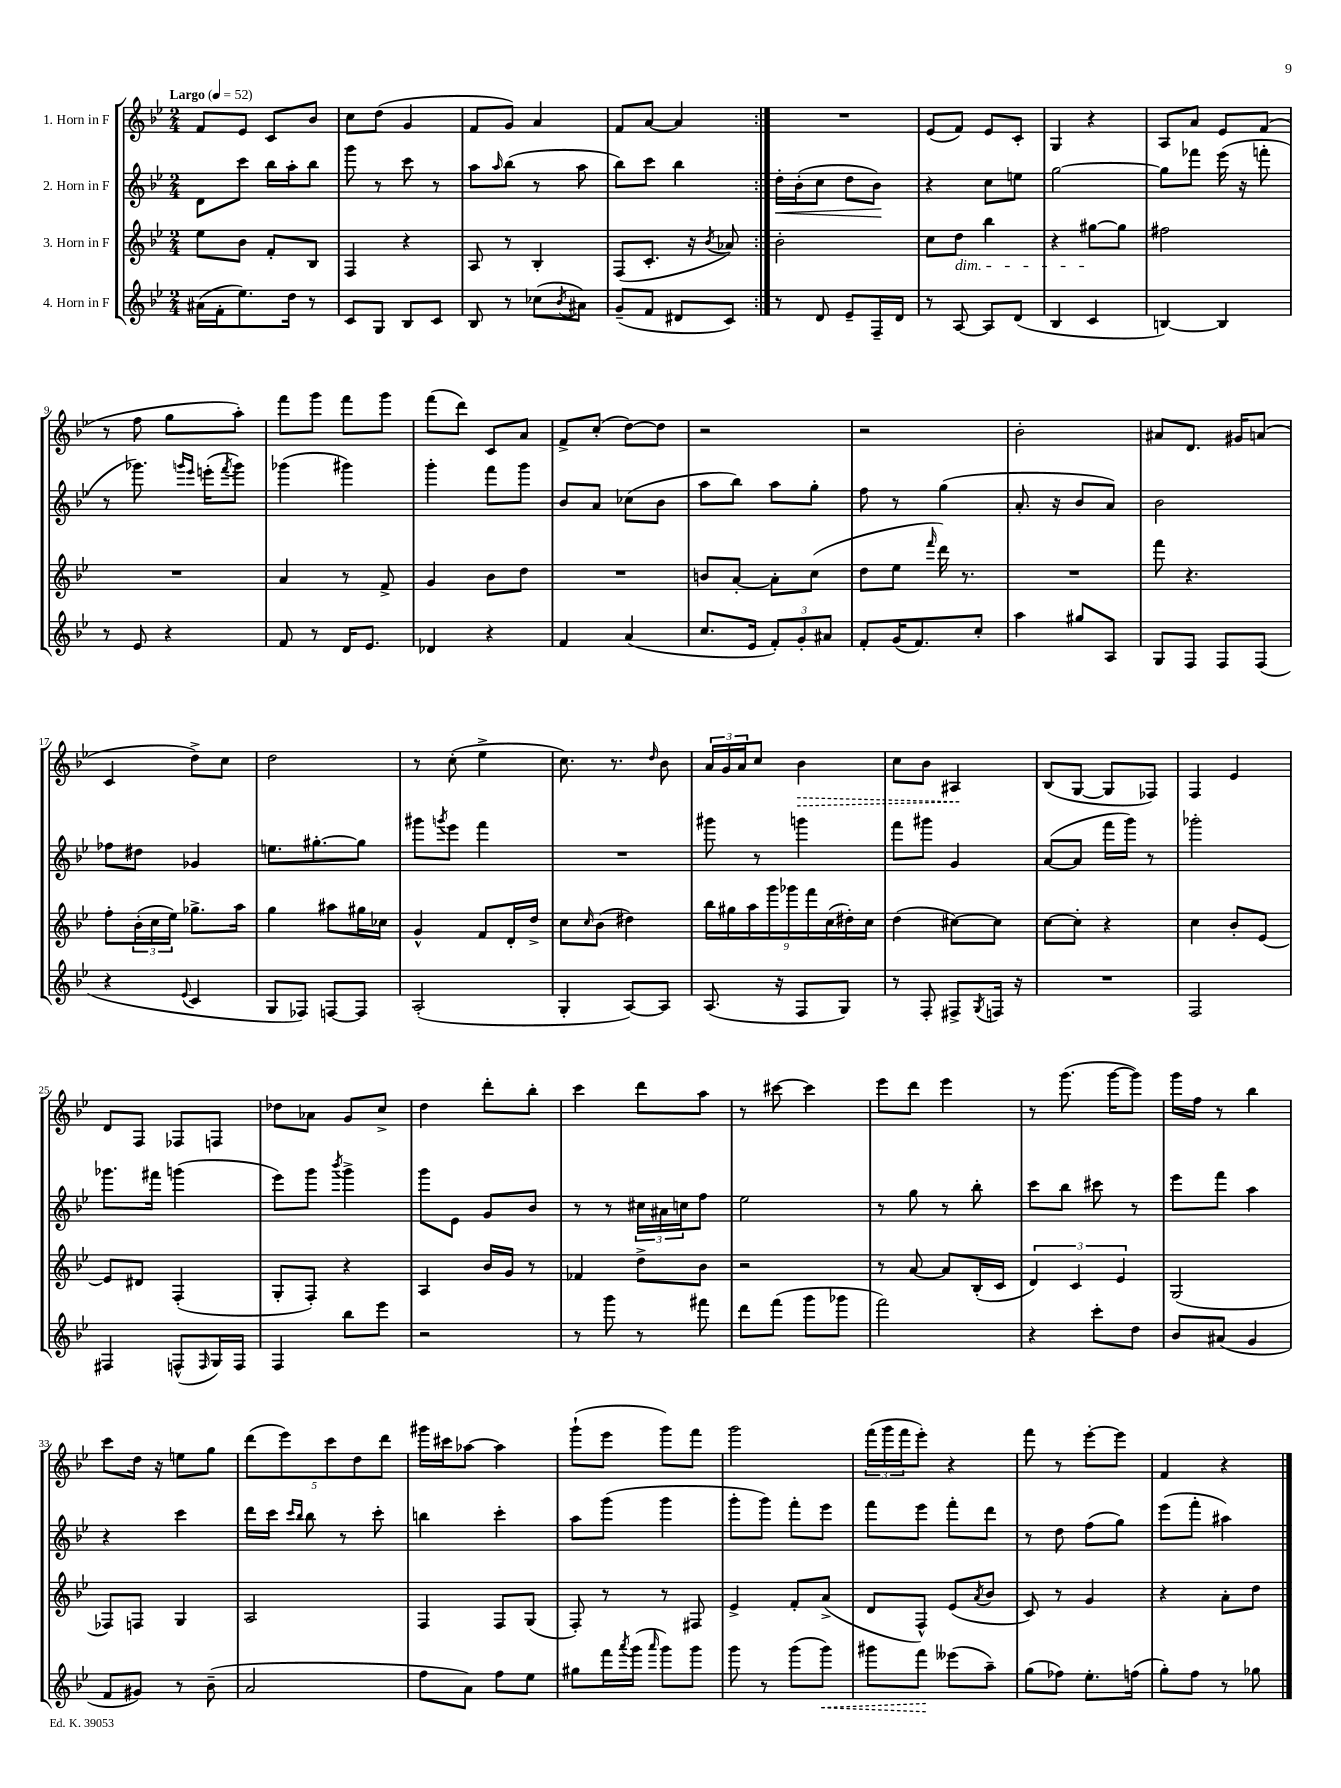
<<
\new StaffGroup <<
\new Staff = "s0" \with { instrumentName = "1. Horn in F" } {
    \clef treble \key bes \major \numericTimeSignature \time 2/4 \tempo "Largo" 4 = 52
    \repeat volta 2 { f'8 ees'8 c'8 bes'8 |
    c''8 d''8( g'4 |
    f'8 g'8) a'4 |
    f'8 a'8~ a'4 | }
    R2 |
    ees'8( f'8) ees'8 c'8-. |
    g4 r4 |
    a8 a'8 ees'8 f'8( |
    r8 f''8 g''8 a''8-.) |
    f'''8 g'''8 f'''8 g'''8 |
    f'''8( d'''8) c'8 a'8 |
    f'8-> c''8-.( d''8~) d''8 |
    r2 |
    r2 |
    bes'2-. |
    ais'8 d'8. gis'16 a'8( |
    c'4 d''8->) c''8 |
    d''2 |
    r8 c''8-.( ees''4-> |
    c''8.) r8. \grace { d''16 } bes'8 |
    \tuplet 3/2 { a'16 g'16 a'16 } c''8 \once \override Hairpin.style = #'dashed-line bes'4\> |
    c''8 bes'8 ais4\! |
    bes8( g8~ g8 fes8) |
    f4 ees'4 |
    d'8 f8 fes8 f8 |
    des''8 aes'8 g'8 c''8-> |
    d''4 d'''8-. bes''8-. |
    c'''4 d'''8 a''8 |
    r8 cis'''8~ cis'''4 |
    ees'''8 d'''8 ees'''4 |
    r8 g'''8.( g'''16~ g'''8) |
    g'''16 f''16 r8 bes''4 |
    c'''8 d''16 r16 e''8 g''8 |
    \tuplet 5/4 { d'''8( ees'''8) c'''8 d''8 d'''8 } |
    gis'''16 cis'''16 aes''8~ aes''4 |
    g'''8-!( ees'''8 g'''8) f'''8 |
    g'''2 |
    \tuplet 3/2 { f'''16( g'''16 f'''16 } ees'''8-.) r4 |
    f'''8 r8 ees'''8~-. ees'''8 |
    f'4 r4 \bar "|." |
}
\new Staff = "s1" \with { instrumentName = "2. Horn in F" } {
    \clef treble \key bes \major \numericTimeSignature \time 2/4
    \repeat volta 2 { d'8 c'''8 bes''16 a''16-. bes''8 |
    g'''8 r8 c'''8 r8 |
    a''8 \grace { a''16 } bes''8( r8 a''8 |
    bes''8) c'''8 bes''4 | }
    d''16-.\< bes'16-.( c''8 d''8 bes'8\!) |
    r4 c''8 e''8 |
    g''2~ |
    g''8 fes'''8 ees'''16( r16 f'''8-. |
    r8 ges'''8.) \grace { g'''16 ees'''16 } e'''16-.( \acciaccatura { f'''8 } g'''8) |
    ges'''4( gis'''4) |
    g'''4-. f'''8 g'''8 |
    bes'8 a'8 ces''8( bes'8 |
    a''8 bes''8) a''8 g''8-. |
    f''8 r8 g''4( |
    a'8.-. r16 bes'8 a'8) |
    bes'2 |
    fes''8 dis''8 ges'4 |
    e''8. gis''8.~-. gis''8 |
    gis'''8 \acciaccatura { g'''8 } ees'''8 f'''4 |
    R2 |
    gis'''8 r8 g'''4 |
    f'''8 gis'''8 g'4 |
    a'8~( a'8 f'''16 g'''16) r8 |
    ges'''2-. |
    ges'''8. fis'''16 g'''4( |
    ees'''8) g'''8 \acciaccatura { bes'''8 } g'''4-> |
    g'''8 ees'8 g'8 bes'8 |
    r8 r8 \tuplet 3/2 { cis''16 ais'16 c''16 } f''8 |
    ees''2 |
    r8 g''8 r8 bes''8-. |
    c'''8 bes''8 cis'''8 r8 |
    ees'''8 f'''8 a''4 |
    r4 c'''4 |
    d'''16 c'''16 \grace { c'''16 bes''16 } bes''8 r8 c'''8-. |
    b''4 c'''4-. |
    a''8 g'''8( g'''4 |
    g'''8-. g'''8) f'''8-. ees'''8 |
    f'''8 ees'''8 f'''8-. d'''8 |
    r8 d''8 f''8( g''8) |
    ees'''8( f'''8-. ais''4) \bar "|." |
}
\new Staff = "s2" \with { instrumentName = "3. Horn in F" } {
    \clef treble \key bes \major \numericTimeSignature \time 2/4
    \repeat volta 2 { ees''8 bes'8 f'8-. bes8 |
    f4 r4 |
    a8 r8 bes4-. |
    f8( c'8.-. r16 \acciaccatura { bes'8 } aes'8) | }
    bes'2-. |
    c''8 d''8\dim bes''4 |
    r4 gis''8~\! gis''8 |
    fis''2 |
    R2 |
    a'4 r8 f'8-> |
    g'4 bes'8 d''8 |
    R2 |
    b'8 a'8~-. a'8-. c''8( |
    d''8 ees''8 \grace { f'''16 } d'''16) r8. |
    R2 |
    f'''8 r4. |
    f''8-. \tuplet 3/2 { bes'16-.( c''16 ees''16) } ges''8.-> a''16 |
    g''4 ais''8 gis''16 ces''16 |
    g'4-^ f'8 d'16-. d''16-> |
    c''8 \grace { c''16 } bes'8( dis''4) |
    \tuplet 9/8 { bes''16 gis''16 a''16 g'''16 ges'''16 f'''16 c''16( dis''16-.) c''16 } |
    d''4( cis''8~) cis''8 |
    c''8~ c''8-. r4 |
    c''4 bes'8-. ees'8~ |
    ees'8 dis'8 f4-.( |
    g8-. f8-.) r4 |
    a4 bes'16 g'16 r8 |
    fes'4 d''8-> bes'8 |
    r2 |
    r8 a'8~ a'8 bes16-.( c'16 |
    \tuplet 3/2 { d'4) c'4 ees'4 } |
    g2( |
    fes8) f8 g4 |
    a2 |
    f4 f8 g8( |
    f8-.) r8 r8 fis8 |
    ees'4-> f'8-. a'8->( |
    d'8 f8-^) ees'8( \acciaccatura { a'8 } bes'8 |
    c'8) r8 g'4 |
    r4 a'8-. d''8 \bar "|." |
}
\new Staff = "s3" \with { instrumentName = "4. Horn in F" } {
    \clef treble \key bes \major \numericTimeSignature \time 2/4
    \repeat volta 2 { ais'16( f'16-. ees''8.) d''16 r8 |
    c'8 g8 bes8 c'8 |
    bes8 r8 ces''8( \acciaccatura { bes'8 } ais'8) |
    g'8--( f'8 dis'8 c'8) | }
    r8 d'8 ees'8-- f16-- d'16 |
    r8 a8~ a8 d'8( |
    bes4 c'4 |
    b4~) b4 |
    r8 ees'8 r4 |
    f'8 r8 d'16 ees'8. |
    des'4 r4 |
    f'4 a'4( |
    c''8. ees'16 \tuplet 3/2 { f'8-.) g'8-. ais'8 } |
    f'8-. g'16( f'8.) c''8-. |
    a''4 gis''8 a8 |
    g8 f8 f8 f8( |
    r4 \appoggiatura { ees'8 } c'4 |
    g8 fes8) f8~ f8 |
    a2-.( |
    g4-. a8~) a8 |
    a8.( r16 f8 g8) |
    r8 f8-. fis8-> \acciaccatura { g8 } f16 r16 |
    R2 |
    f2 |
    fis4 f8-^( \grace { f16 } g16) f16 |
    f4 bes''8 ees'''8 |
    r2 |
    r8 g'''8 r8 fis'''8 |
    d'''8 f'''8( g'''8 ges'''8 |
    f'''2) |
    r4 c'''8-. d''8 |
    bes'8 ais'8( g'4 |
    f'8 gis'8) r8 bes'8--( |
    a'2 |
    f''8 a'8) f''8 ees''8 |
    gis''8 f'''16 \acciaccatura { a'''8 } g'''16( \grace { a'''16 } g'''8) g'''8 |
    g'''8 r8 g'''8( \once \override Hairpin.style = #'dashed-line g'''8\<) |
    gis'''8 f'''8\! eeses'''8( a''8--) |
    g''8( fes''8) ees''8.-. f''16( |
    g''8-.) f''8 r8 ges''8 \bar "|." |
}
>>
>>
